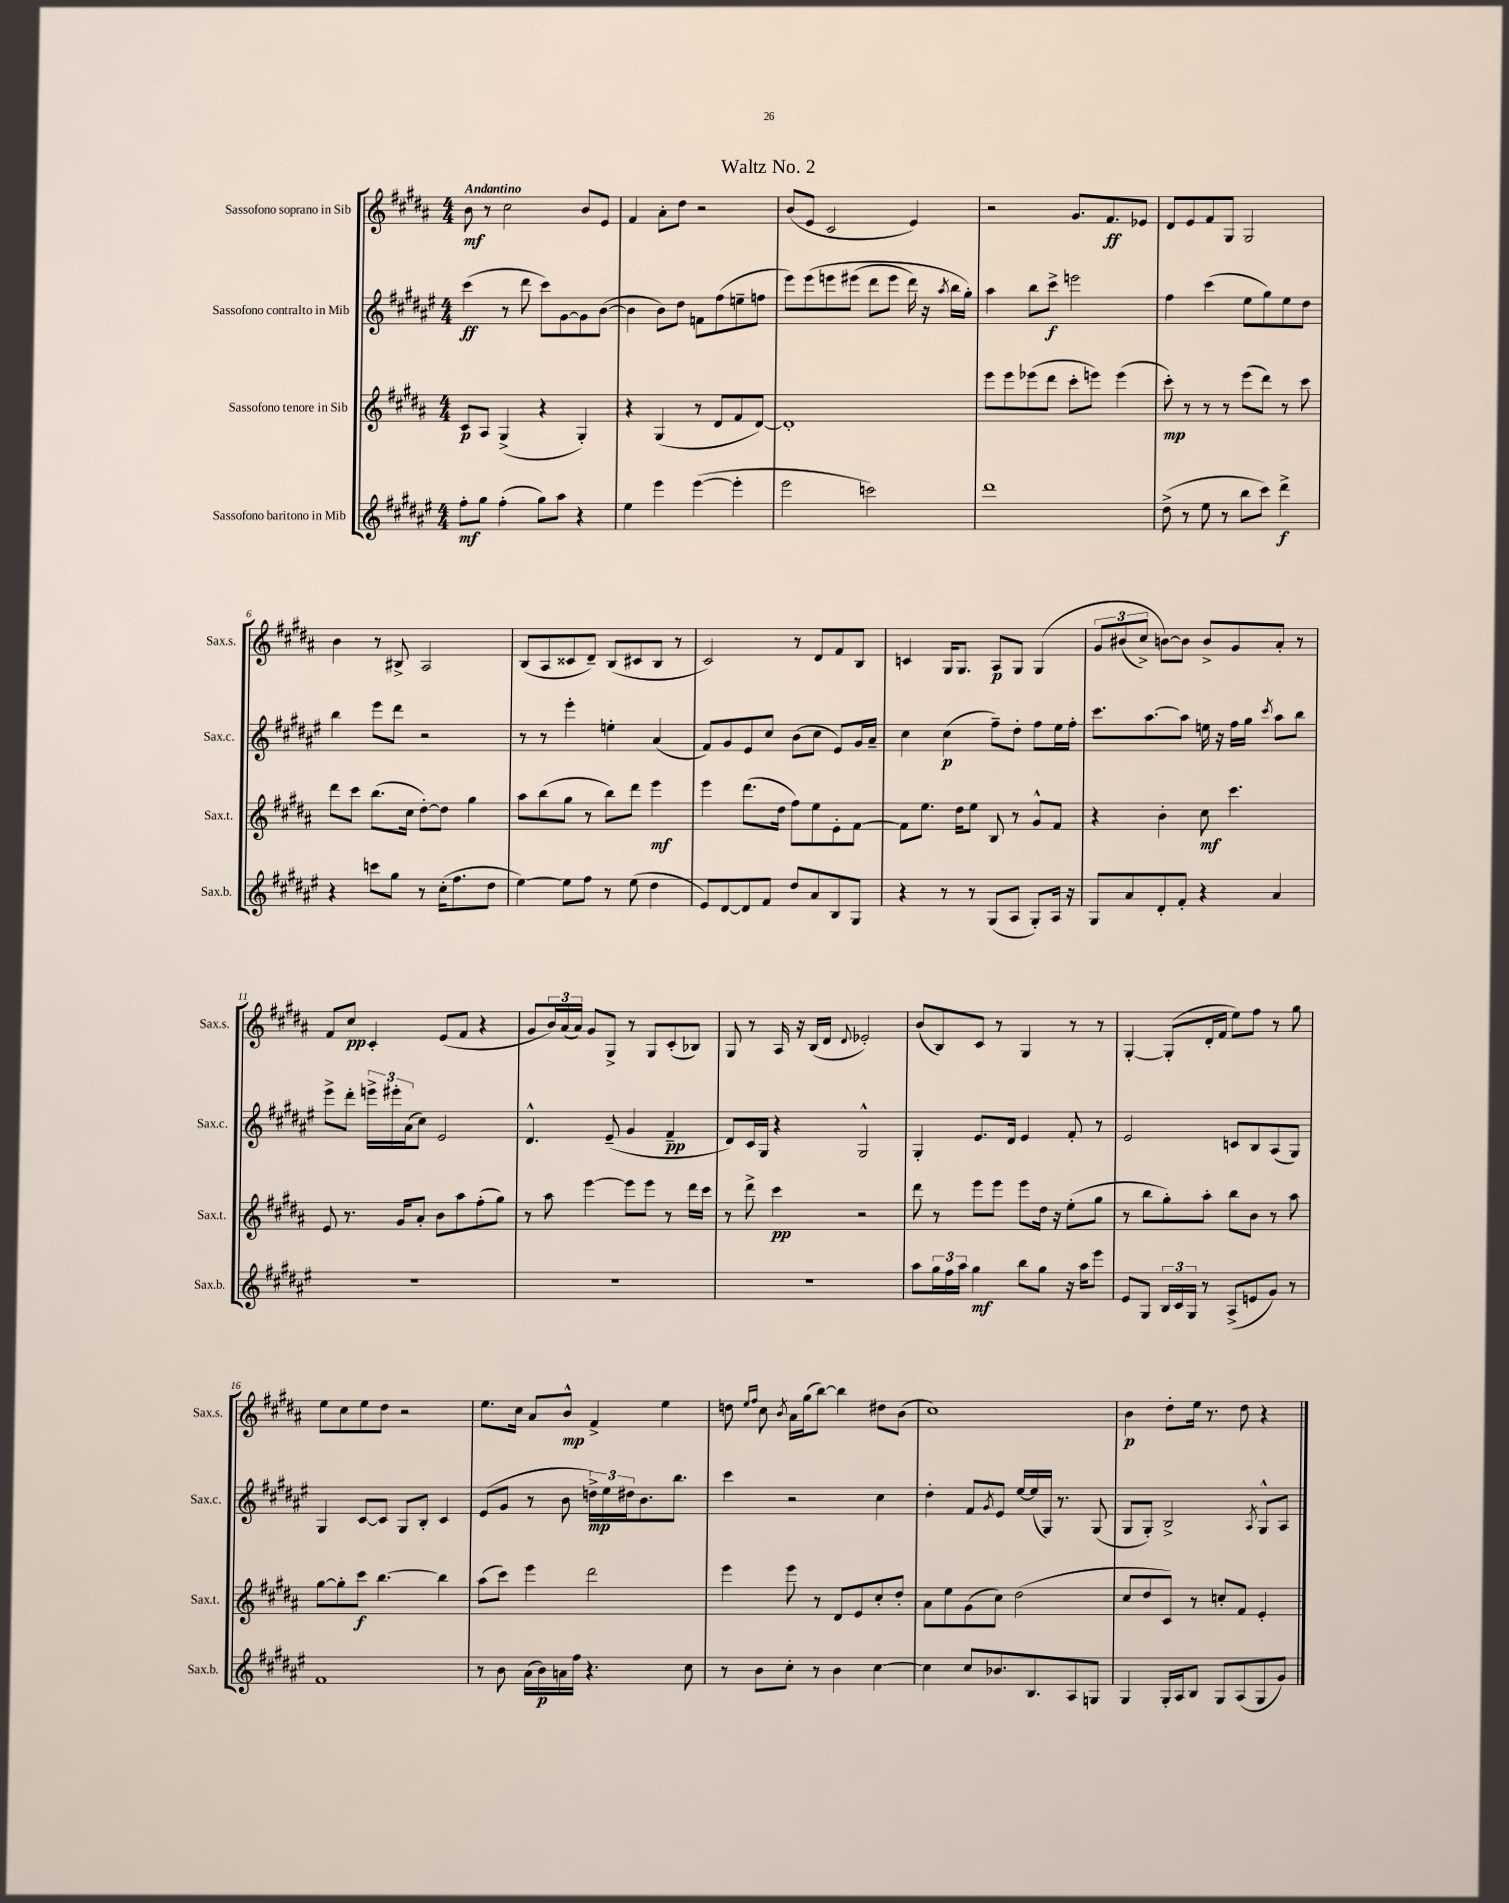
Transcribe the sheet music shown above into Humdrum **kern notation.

**kern	**dynam	**kern	**dynam	**kern	**dynam	**kern	**dynam
*part4	*part4	*part3	*part3	*part2	*part2	*part1	*part1
*staff4	*staff4	*staff3	*staff3	*staff2	*staff2	*staff1	*staff1
*I"Sassofono baritono in Mib	*	*I"Sassofono tenore in Sib	*	*I"Sassofono contralto in Mib	*	*I"Sassofono soprano in Sib	*
*I'Sax.b.	*	*I'Sax.t.	*	*I'Sax.c.	*	*I'Sax.s.	*
*clefG2	*	*clefG2	*	*clefG2	*	*clefG2	*
*k[f#c#g#d#a#e#]	*	*k[f#c#g#d#a#]	*	*k[f#c#g#d#a#e#]	*	*k[f#c#g#d#a#]	*
*M4/4	*	*M4/4	*	*M4/4	*	*M4/4	*
=1	=1	=1	=1	=1	=1	=1	=1
!	!	!	!	!	!	!LO:TX:a:B:t=Andantino	!
8ff#'\L	mf	8c#/L	p	(4ccc#\	ff	8b\	mf
8gg#\J	.	8A#/J	.	.	.	8r	.
(4ff#'\	.	(4G#^/	.	8r	.	2cc#\	.
.	.	.	.	8ddd#\	.	.	.
8gg#\L)	.	4r	.	8ccc#\L)	.	.	.
8aa#\J	.	.	.	[8g#\	.	.	.
4r	.	4G#'/)	.	8g#\]	.	8b/L	.
.	.	.	.	([8b\J	.	8e/J	.
=2	=2	=2	=2	=2	=2	=2	=2
4ee#\	.	4r	.	4b\]	.	4f#/	.
4eee#\	.	(4G#/	.	8b\L)	.	8a#'\L	.
.	.	.	.	8dd#\J	.	8dd#\J	.
([4eee#\	.	8r	.	8fn\L	.	2r	.
.	.	8d#/L	.	(8ff#\	.	.	.
4eee#'\]	.	8f#/	.	8een~\	.	.	.
.	.	[8d#/J)	.	8ffn\J	.	.	.
=3	=3	=3	=3	=3	=3	=3	=3
2eee#\	.	1d#']	.	8eee#\L)	.	(8b/L	.
.	.	.	.	(8eee#\	.	8e/J	.
.	.	.	.	8eeen\	.	2c#/	.
.	.	.	.	(8eee#X\J	.	.	.
2cccn\)	.	.	.	8ddd#\L	.	.	.
.	.	.	.	8eee#\J	.	.	.
.	.	.	.	16ddd#\)	.	4e/)	.
.	.	.	.	16r	.	.	.
.	.	.	.	8qaa#/	.	.	.
.	.	.	.	16bb\LL	.	.	.
.	.	.	.	16gg#'\JJ)	.	.	.
=4	=4	=4	=4	=4	=4	=4	=4
1ddd#	.	8eee\L	.	4aa#\	.	2r	.
.	.	8eee\	.	.	.	.	.
.	.	(8eee-X\	.	8bb\L	.	.	.
.	.	8ddd#\J	.	8ccc#^\J	f	.	.
.	.	8ccc#'\L	.	2eeen\	.	8.g#/L	.
.	.	8eeen\J)	.	.	.	.	.
.	.	.	.	.	.	8.f#/	ff
.	.	(4eee\	.	.	.	.	.
.	.	.	.	.	.	8e-X/J	.
=5	=5	=5	=5	=5	=5	=5	=5
(8dd#^\	.	8ccc#'\)	mp	4ff#\	.	8d#/L	.
8r	.	8r	.	.	.	8e/	.
8ee#\	.	8r	.	(4ccc#\	.	8f#/	.
8r	.	8r	.	.	.	8G#/J	.
8bb\L	.	(8eee\L	.	8ee#\L	.	2G#/	.
8ccc#\J)	.	8ddd#\J)	.	8gg#\)	.	.	.
4ddd#^\	f	8r	.	8ee#\	.	.	.
.	.	8ccc#\	.	8dd#\J	.	.	.
!!LO:LB:g=z
=6	=6	=6	=6	=6	=6	=6	=6
4r	.	8ddd#\L	.	4bb\	.	4b\	.
.	.	8ccc#\J	.	.	.	.	.
8cccn\L	.	(8.bb\L	.	8eee#\L	.	8r	.
8gg#\J	.	.	.	8ddd#\J	.	8B#X^/	.
.	.	16cc#\Jk	.	.	.	.	.
8r	.	[8dd#'\L)	.	2r	.	2A#/	.
(16cc#'\KL	.	8dd#\J]	.	.	.	.	.
8.ff#\	.	.	.	.	.	.	.
.	.	4gg#\	.	.	.	.	.
8dd#\J	.	.	.	.	.	.	.
=7	=7	=7	=7	=7	=7	=7	=7
[4ee#\)	.	8aa#\L	.	8r	.	(8B/L	.
.	.	(8bb\	.	8r	.	8A#/	.
8ee#\L]	.	8gg#\J	.	4eee#'\	.	8c##X/	.
8ff#\J	.	8r	.	.	.	8d#~/J)	.
8r	.	8bb\L)	.	4een'\	.	(8B/L	.
(8ee#\	.	8ddd#\J	.	.	.	8c#X/	.
4dd#\	.	4eee\	mf	(4a#/	.	8B/J	.
.	.	.	.	.	.	8r	.
=8	=8	=8	=8	=8	=8	=8	=8
8e#/L)	.	4eee\	.	8f#/L)	.	2c#/)	.
[8d#/	.	.	.	8g#/	.	.	.
8d#/]	.	(8.ddd#\L	.	8e#/	.	.	.
8f#/J	.	.	.	8cc#/J	.	.	.
.	.	16dd#\Jk	.	.	.	.	.
8dd#/L	.	8ff#\L)	.	(8b\L	.	8r	.
8a#/	.	8ee\	.	8cc#\J	.	8d#/L	.
8B/	.	8e'\	.	8e#/L)	.	8f#/	.
8G#/J	.	[8f#\J	.	16g#/L	.	8B/J	.
.	.	.	.	16a#~/JJ	.	.	.
=9	=9	=9	=9	=9	=9	=9	=9
4r	.	8f#\L]	.	4cc#\	.	4cn/	.
.	.	8.ee\J	.	.	.	.	.
8r	.	.	.	(4cc#\	p	16G#/KL	.
.	.	16dd#\KL	.	.	.	8.G#/J	.
8r	.	8ee\J	.	.	.	.	.
(8G#/L	.	8B/	.	8ff#~\L)	.	8A#/L	p
8A#/J	.	8r	.	8dd#'\J	.	8G#/J	.
8G#'/L)	.	8g#^^/L	.	8ff#\L	.	(4G#/	.
16A#/Jk	.	8f#/J	.	16ee#\L	.	.	.
16r	.	.	.	16ff#'\JJ	.	.	.
=10	=10	=10	=10	=10	=10	=10	=10
8G#/L	.	4r	.	8.ccc#\L	.	12g#/L	.
.	.	.	.	.	.	(12b#X/	.
8a#/	.	.	.	.	.	.	.
.	.	.	.	.	.	12cc#^/J)	.
.	.	.	.	[8.aa#\	.	.	.
8d#'/	.	4b'\	.	.	.	[8bn\L)	.
8f#'/J	.	.	.	8aa#\J]	.	8b\J]	.
4r	.	8cc#\	mf	16een\	.	8b^/L	.
.	.	.	.	16r	.	.	.
.	.	4.ccc#\	.	16ff#\LL	.	8g#/	.
.	.	.	.	16gg#\JJ	.	.	.
.	.	.	.	8qccc#/	.	.	.
4a#/	.	.	.	8aa#\L	.	8a#'/J	.
.	.	.	.	8bb\J	.	8r	.
!!LO:LB:g=z
=11	=11	=11	=11	=11	=11	=11	=11
1r	.	8e/	.	8eee#^\L	.	8f#/L	.
.	.	8.r	.	8ddd#'\J	.	8cc#/J	pp
.	.	.	.	24eeen^\LL	.	4c#'/	.
.	.	.	.	24eee#X'\	.	.	.
.	.	16g#/KL	.	.	.	.	.
.	.	.	.	(24a#\J	.	.	.
.	.	8a#'/J	.	8cc#\J)	.	.	.
.	.	8b\L	.	2e#/	.	(8e/L	.
.	.	8aa#\	.	.	.	8f#/J	.
.	.	(8ff#'\	.	.	.	4r	.
.	.	8gg#\J)	.	.	.	.	.
=12	=12	=12	=12	=12	=12	=12	=12
1r	.	8r	.	4.d#^^/	.	8g#/L	.
.	.	8aa#\	.	.	.	24b/L)	.
.	.	.	.	.	.	(24a#/	.
.	.	.	.	.	.	24a#/JJ)	.
.	.	[4eee\	.	.	.	8g#/L	.
.	.	.	.	(8e#~/	.	8G#^/J	.
.	.	8eee\L]	.	4g#/	.	8r	.
.	.	8eee\J	.	.	.	8G#/L	.
.	.	8r	.	4f#~/	pp	(8c#'/	.
.	.	16ddd#\LL	.	.	.	8B-X/J)	.
.	.	16ccc#\JJ	.	.	.	.	.
=13	=13	=13	=13	=13	=13	=13	=13
1r	.	8r	.	8d#/L)	.	8G#/	.
.	.	8ddd#^\	.	16c#/L	.	8r	.
.	.	.	.	16G#/JJ	.	.	.
.	.	4ccc#\	pp	4r	.	16A#/	.
.	.	.	.	.	.	16r	.
.	.	.	.	.	.	(16B/LL	.
.	.	.	.	.	.	16d#/JJ	.
.	.	.	.	.	.	8qqd#/	.
.	.	2r	.	2G#^^/	.	2e-X'/)	.
=14	=14	=14	=14	=14	=14	=14	=14
8aa#\L	.	8ddd#\	.	4G#'/	.	(8b/L	.
24gg#\L	.	8r	.	.	.	8B/)	.
24ff#\	.	.	.	.	.	.	.
24aa#\JJ	.	.	.	.	.	.	.
4gg#\	mf	8eee\L	.	8.e#/L	.	8c#/J	.
.	.	8eee\J	.	.	.	8r	.
.	.	.	.	16d#/Jk	.	.	.
8bb\L	.	8eee\L	.	4e#/	.	4G#/	.
8gg#\J	.	16dd#\Jk	.	.	.	.	.
.	.	16r	.	.	.	.	.
16r	.	(8ee'\L	.	8f#'/	.	8r	.
16aa#\KL	.	.	.	.	.	.	.
8eee#\J	.	8gg#\J	.	8r	.	8r	.
=15	=15	=15	=15	=15	=15	=15	=15
8e#/L	.	8r	.	2e#/	.	[4G#'/	.
8G#/J	.	8bb\L	.	.	.	.	.
24B/LL	.	8gg#'\)	.	.	.	(8G#'/L]	.
24c#/	.	.	.	.	.	.	.
24G#/JJ	.	.	.	.	.	.	.
8r	.	8aa#'\J	.	.	.	16d#'/L	.
.	.	.	.	.	.	16f#/JJ	.
(8A#^/L	.	8bb\L	.	8cn/L	.	8ee\L)	.
8en/	.	8b\J	.	8B/	.	8ff#\J	.
8g#/J)	.	8r	.	(8A#/	.	8r	.
8r	.	8aa#\	.	8G#/J)	.	8gg#\	.
!!LO:LB:g=z
=16	=16	=16	=16	=16	=16	=16	=16
1f#	.	[8gg#\L	.	4G#/	.	8ee\L	.
.	.	8gg#'\]	.	.	.	8cc#\	.
.	.	8ccc#\J	f	[8c#/L	.	8ee\	.
.	.	[4.bb\	.	8c#/J]	.	8dd#\J	.
.	.	.	.	8G#/L	.	2r	.
.	.	.	.	8B'/J	.	.	.
.	.	4bb\]	.	4c#/	.	.	.
=17	=17	=17	=17	=17	=17	=17	=17
8r	.	(8aa#\L	.	(8e#/L	.	8.ee\L	.
8b\	.	8ccc#\J)	.	8g#/J	.	.	.
.	.	.	.	.	.	16cc#\Jk	.
(16a#\LL	.	4eee\	.	8r	.	8a#/L	.
16b\)	p	.	.	.	.	.	.
16an\	.	.	.	8b\	.	8b^^/J	mp
16ff#\JJ	.	.	.	.	.	.	.
4.r	.	2ddd#\	.	24ddn^\LL)	mp	4f#^/	.
.	.	.	.	24ee#\	.	.	.
.	.	.	.	24dd#X\J	.	.	.
.	.	.	.	8.b\	.	.	.
.	.	.	.	.	.	4ee\	.
.	.	.	.	8.bb\J	.	.	.
8cc#\	.	.	.	.	.	.	.
=18	=18	=18	=18	=18	=18	=18	=18
8r	.	4eee\	.	4ccc#\	.	8ddn\	.
.	.	.	.	.	.	16qqee/LL	.
.	.	.	.	.	.	16qqff#/JJ	.
8b\L	.	.	.	.	.	8cc#\	.
.	.	.	.	.	.	8qb/	.
8cc#'\J	.	8eee\	.	2r	.	16a#\LL	.
.	.	.	.	.	.	(16gg#\J	.
8r	.	8r	.	.	.	[8bb\J)	.
4b\	.	8d#/L	.	.	.	4bb\]	.
.	.	8e/	.	.	.	.	.
[4cc#\	.	8cc#'/	.	4cc#\	.	8dd#X\L	.
.	.	8dd#'/J	.	.	.	(8b\J	.
=19	=19	=19	=19	=19	=19	=19	=19
4cc#\]	.	8a#\L	.	4dd#'\	.	1cc#)	.
.	.	8ee\	.	.	.	.	.
8cc#/L	.	(8g#\	.	8f#/L	.	.	.
.	.	.	.	8qg#/	.	.	.
8.b-X/	.	8cc#\J)	.	8e#/J	.	.	.
.	.	(2dd#\	.	[16ee#/LL	.	.	.
8.B/	.	.	.	(16ee#/]	.	.	.
.	.	.	.	16G#/JJ)	.	.	.
.	.	.	.	8.r	.	.	.
8A#/	.	.	.	.	.	.	.
8Gn/J	.	.	.	(8G#/	.	.	.
=20	=20	=20	=20	=20	=20	=20	=20
4G#/	.	8cc#/L	.	8G#/L	.	4b\	p
.	.	8dd#/	.	8G#'/J)	.	.	.
16G#'/LL	.	8c#/J)	.	2B^/	.	8dd#'\L	.
16A#/J	.	.	.	.	.	.	.
8B/J	.	8r	.	.	.	16ee\Jk	.
.	.	.	.	.	.	8.r	.
8G#/L	.	8ccn'/L	.	.	.	.	.
(8A#/	.	8f#/J	.	.	.	8dd#\	.
.	.	.	.	8qA#/	.	.	.
8G#/	.	4e'/	.	8G#^^/L	.	4r	.
8g#/J)	.	.	.	8A#/J	.	.	.
==	==	==	==	==	==	==	==
*-	*-	*-	*-	*-	*-	*-	*-
